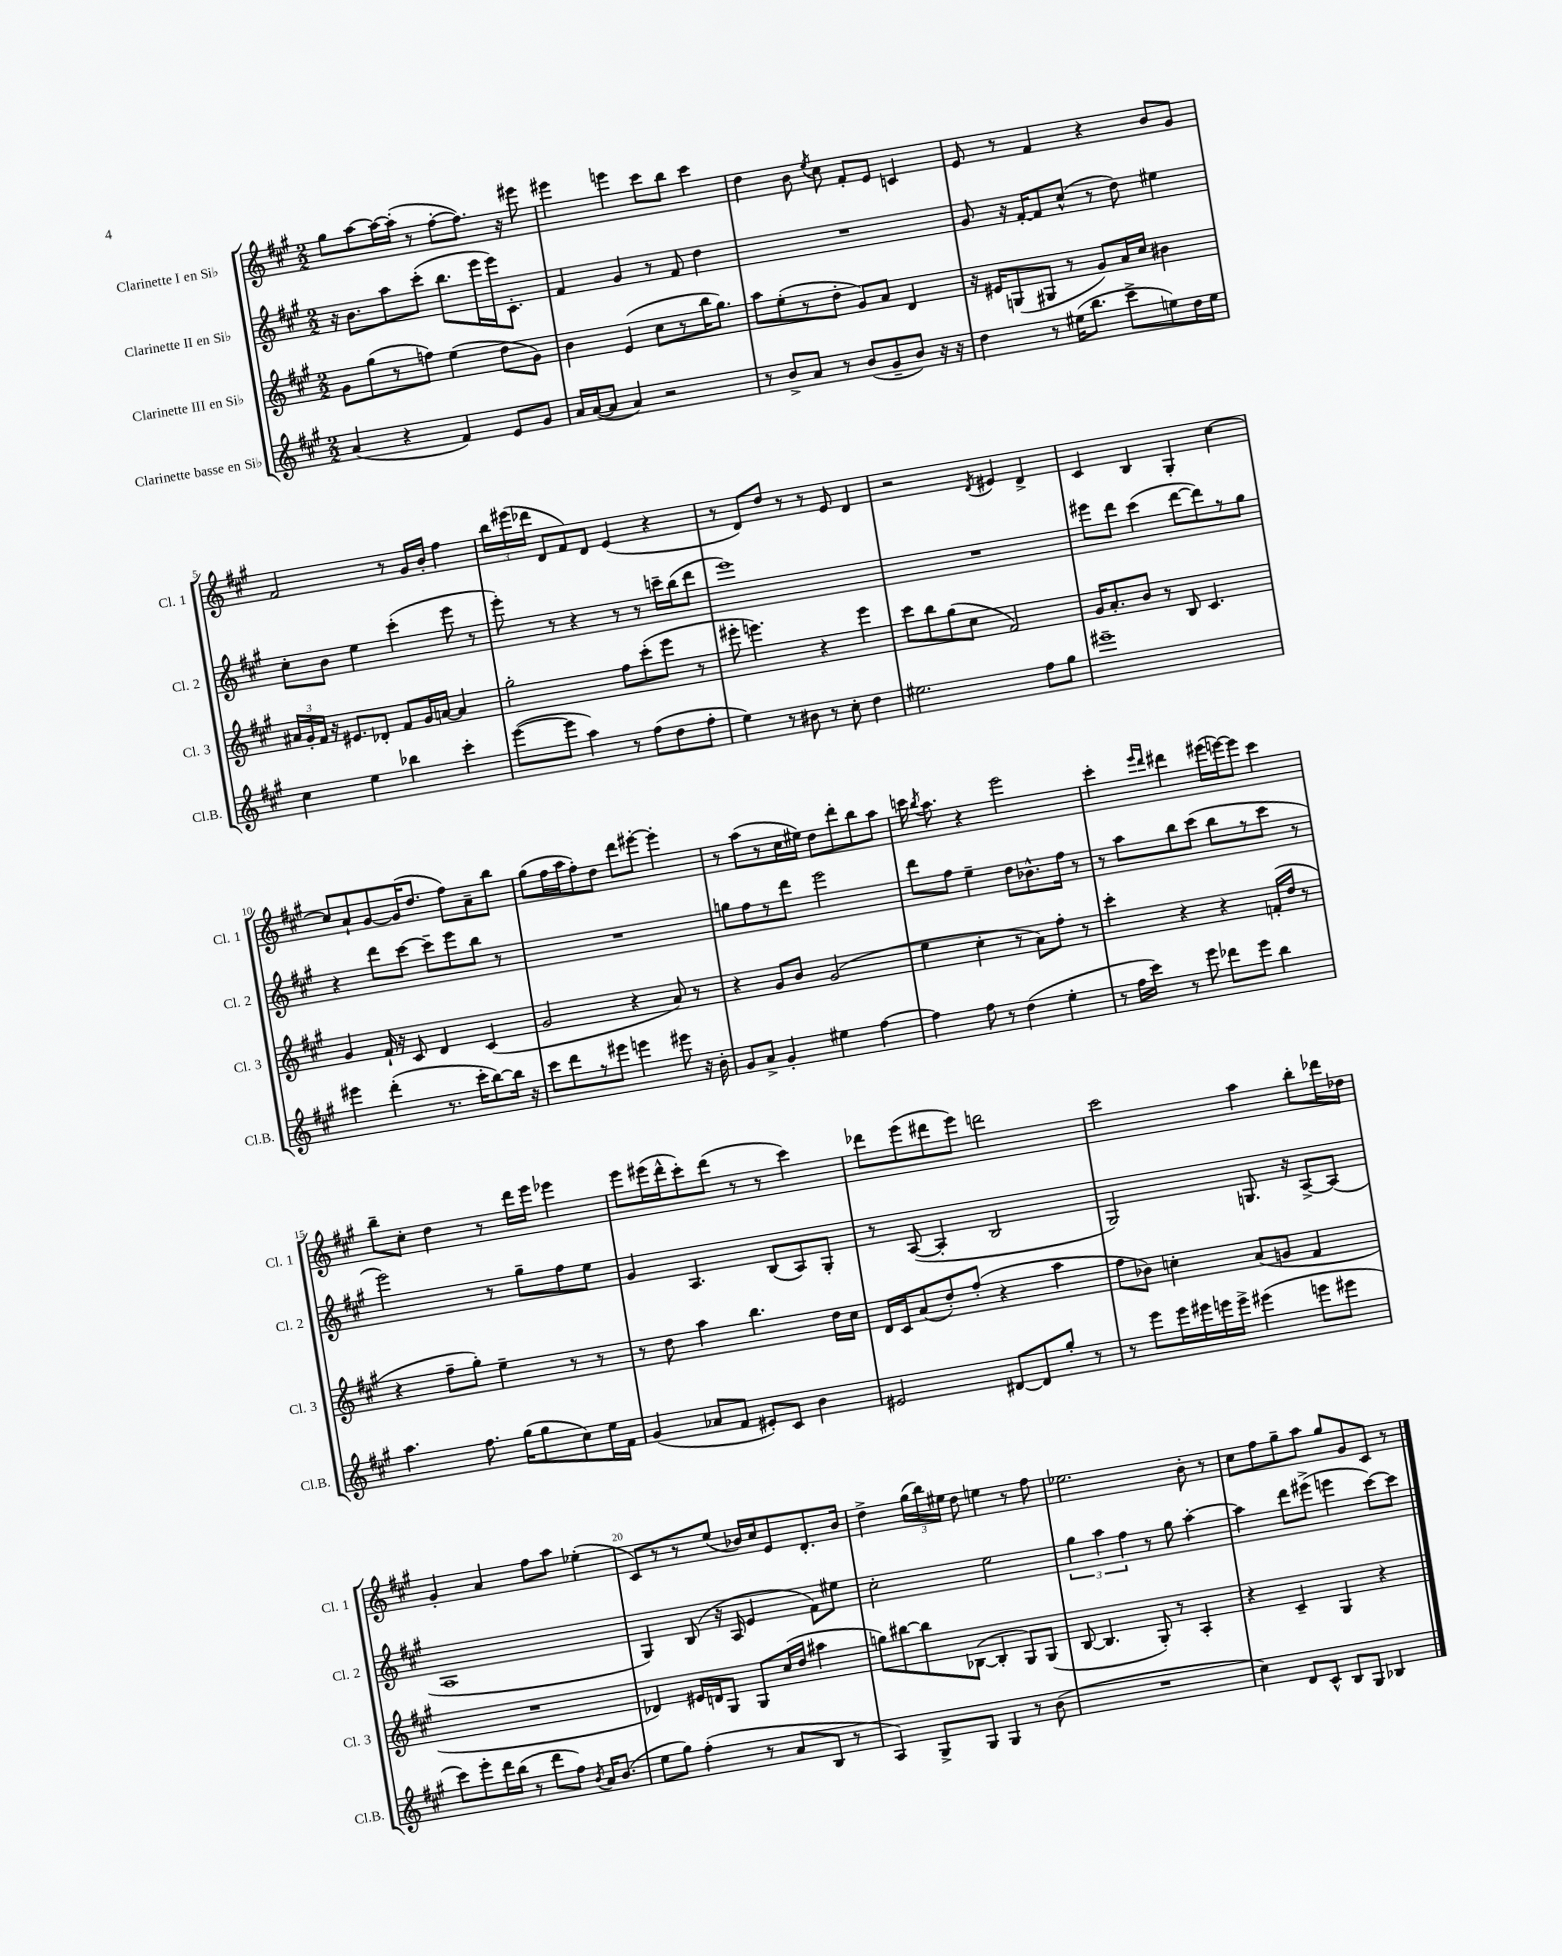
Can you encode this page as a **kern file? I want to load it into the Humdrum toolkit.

**kern	**kern	**kern	**kern
*part4	*part3	*part2	*part1
*staff4	*staff3	*staff2	*staff1
*I"Clarinette basse en Si♭	*I"Clarinette III en Si♭	*I"Clarinette II en Si♭	*I"Clarinette I en Si♭
*I'Cl.B.	*I'Cl. 3	*I'Cl. 2	*I'Cl. 1
*clefG2	*clefG2	*clefG2	*clefG2
*k[f#c#g#]	*k[f#c#g#]	*k[f#c#g#]	*k[f#c#g#]
*M2/2	*M2/2	*M2/2	*M2/2
=1	=1	=1	=1
(4a/	8g#\L	16r	8gg#\L
.	.	8.b\L	.
.	(8gg#\	.	[8aa\
4r	8r	8aa\	16aa\L_
.	.	.	(16aa'\JJ]
.	8ffn\J)	(8ccc#'\J	8r
4f#/)	(4ee\	8.bb\L	[8ff#'\L
.	.	.	8.ff#\J])
.	.	16eee\L	.
8e/L	8dd\L	16eee\J)	.
.	.	8.c#'\J	16r
8g#/J	8g#\J)	.	8eee#X\
=2	=2	=2	=2
16a/LL	4b\	4f#/	4eee#X\
([16a/J	.	.	.
8a/J]	.	.	.
4a/)	(4e/	4g#/	4eeen\
2r	8cc#\L	8r	8ccc#\L
.	8r	8f#/	8bb\J
.	16bb\K	4dd\	4ccc#\
.	8.gg#\J)	.	.
=3	=3	=3	=3
8r	8aa\L	1r	4dd\
8b^/L	(8ee'\	.	.
8a/J	8r	.	8b\
.	.	.	8qee/
8r	8dd'\J	.	8cc#\
(8b/L	8g#/L)	.	8f#'/L
8g#~/	8a/J	.	8e/J
8b/J)	4d/	.	4cn/
16r	.	.	.
16r	.	.	.
=4	=4	=4	=4
4dd\	16r	8g#/	8e/
.	16e#X/KL	.	.
.	(8Gn/	16r	8r
.	.	[16f#'/KL	.
8r	8G#X/J	8f#/]	4f#/
(16ee#X\KL	8r	(8cc#^^/J	.
8.bb\J	.	.	.
.	8g#/L)	8r	4r
8ccc#^\L	16a/L	8dd\)	.
.	16cc#/JJ	.	.
8een\)	4b#X\	4ee#X\	8b/L
16dd\L	.	.	8g#/J
16ee\JJ	.	.	.
!!LO:LB:g=z
=5	=5	=5	=5
4cc#\	24a#X/LL	8cc#'\L	2f#/
.	24g#'/	.	.
.	24f#/JJ	.	.
.	16r	8b\J	.
.	8.e#X/L	.	.
4ee\	.	4ee\	.
.	8d-X'/J	.	.
4bb-X\	8f#/L	(4ccc#'\	8r
.	16g#/L	.	16g#/LL
.	[16an/JJ	.	16b'/JJ
4ccc#'\	4a/]	8eee\	4ff#\
.	.	8r	.
=6	=6	=6	=6
([8eee\L	2gg#'\	8eee'\)	24bb\LL
.	.	.	(24eee#X\
.	.	.	24ddd-X\JJ
8eee\J]	.	8r	8d/L
4aa\)	.	4r	8f#/)
.	.	.	8d/J
8r	8ff#\L	8r	(4e/
(8ff#\L	(8ccc#'\	8r	.
8dd\	8eee\J	16cccn~\LL	4r
.	.	(16bb\J	.
8ff#'\J	8r	8ddd\J	.
=7	=7	=7	=7
4ee\)	8eee#X'\	1eee)	8r
.	4.eeen\)	.	8d/L)
8r	.	.	8dd/J
8b#X\	.	.	8r
8r	4r	.	8r
8cc#'\	.	.	8e/
4dd\	4eee\	.	4d/
=8	=8	=8	=8
2.ee#X\	8ccc#\L	1r	2r
.	8bb\	.	.
.	(8gg#\	.	.
.	8cc#\J	.	.
.	.	.	8qd/
.	2f#/)	.	4e#X/
8ff#\L	.	.	4d^/
8gg#\J	.	.	.
=9	=9	=9	=9
1eee#X~	16g#/KL	8eee#X\L	4c#/
.	8.a'/	.	.
.	.	8ddd\J	.
.	8b/J	(4ccc#\	4B/
.	8r	.	.
.	8B/	[8ddd\L	4G#'/
.	4.c#/	8ddd\])	.
.	.	8r	[4cc#\
.	.	8gg#\J	.
!!LO:LB:g=z
=10	=10	=10	=10
4eee#X\	4g#/	4r	8cc#/L]
.	.	.	8a`/
(4ddd'\	16f#`/	8ddd\L	[8g#/
.	16r	.	.
.	8c#/	[8ccc#\J	(16g#/K]
.	.	.	8.dd/J
8.r	4d/	8ccc#~\L]	.
.	.	8eee\	8ff#\L)
16ccc#'\KL	.	.	.
[8bb\)	(4c#/	8bb\J	8a~\
16bb\Jk]	.	8r	8bb\J
16r	.	.	.
=11	=11	=11	=11
8ccc#\L	2g#/	1r	(8gg#\L
8ddd\	.	.	16ff#\L
.	.	.	16aa\J
8r	.	.	8ff#'\)
8eee#X\J	.	.	8dd\J
4eeen\	4r	.	8ddd\L
.	.	.	[8eee#X'\J
8eee#X\	8a/)	.	4eee#'\]
16r	8r	.	.
16b'\	.	.	.
=12	=12	=12	=12
8g#/L	4r	8ggn\L	8r
8a^/J	.	8ff#\	(8aa\L
4g#'/	8g#/L	8r	8r
.	8b/J	8ddd\J	16cc#\L
.	.	.	16ee#X\JJ)
4ee#X\	(2g#/	2eee\	8dd\L
.	.	.	8ddd'\
[4ff#\	.	.	8bb\
.	.	.	8aa\J
=13	=13	=13	=13
4ff#\]	4ee\	8ddd\L	16cccn\
.	.	.	8qbb/
.	.	.	8.aa\
.	.	8ff#\J	.
8ff#\	4cc#'\	4ee~\	4r
8r	.	.	.
(4dd\	8r	8dd\L	2eee\
.	8a\L)	8.b-X^^\	.
4ee'\	8ff#'\J	.	.
.	.	16ff#\Jk	.
.	8r	8r	.
=14	=14	=14	=14
8r	4ccc#'\	8r	4ccc#'\
16ff#\LL	.	8aa\L	.
16ccc#\JJ)	.	.	.
.	.	.	16qqeee/LL
.	.	.	16qqddd/JJ
8r	4r	8bb\	4ddd#X\
8eee\	.	(8ccc#\J	.
8ddd-X\L	4r	8bb\L	(16eee#X\LL
.	.	.	[16eeen\J)
8eee\J	.	8r	8eee\J]
4bb\	(16fn'/LL	8ccc#\J	4ccc#\
.	16dd/JJ	.	.
.	8r	8r	.
!!LO:LB:g=z
=15	=15	=15	=15
4.aa\	4r	2eee\)	8bb~\L
.	.	.	8cc#'\J
.	8ff#~\L	.	4dd\
8.ff#\	8gg#'\J)	.	.
.	4ee~\	8r	8r
(16gg#\KL	.	.	.
8gg#\	.	8gg#~\L	16ddd\LL
.	.	.	16eee\JJ
8cc#\)	8r	8ff#\	4eee-X\
16ee\L	8r	8ee\J	.
16f#\JJ	.	.	.
=16	=16	=16	=16
(4g#/	8r	4g#/	8eee\L
.	8dd\	.	(16eee#X\L
.	.	.	16ddd^^\J
8a-X/L	4aa\	4.A/	8ccc#'\)
8f#/J	.	.	(8ddd\J
8e#X'/L)	4.bb\	.	8r
8c#/J	.	(8B/L	8r
4b\	.	8A/)	4ccc#\)
.	16dd\LL	8G#'/J	.
.	16cc#\JJ	.	.
=17	=17	=17	=17
2e#X/	16d/LL	8r	8ddd-X\L
.	16c#/J	.	.
.	(8a/	([8A/	(8eee\
.	8dd'/)	4A'/]	8ddd#X\
.	(8ff#'/J	.	8eee\J)
[8d#X/L	4r	2B/	2dddn\
8d#/]	.	.	.
8gg#'/J	4aa\	.	.
8r	.	.	.
=18	=18	=18	=18
8r	8ff#\L	2G#/)	2ccc#\
8eee\L	8b-X\J)	.	.
16eee\L	4ccn'\	.	.
16eee#X\	.	.	.
16eeen\	.	.	.
16eee^\JJ	.	.	.
(4eee#X\	(8a/L	8.Gn/	4aa\
.	8gn/J	.	.
.	.	16r	.
8eeen\L	4f#/	[8A^/L	8bb'\L
8eee#X\J	.	(8A/J]	16ddd-X\L
.	.	.	16dd-X\JJ
!!LO:LB:g=z
=19	=19	=19	=19
8ccc#\L)	1r	1A	4g#'/
8eee'\	.	.	.
16ddd\L	.	.	4a/
(16bb\JJ	.	.	.
8r	.	.	.
8ddd\L	.	.	8ff#\L
8ff#\J)	.	.	8aa\J
8qb/	.	.	.
16a/KL	.	.	(4ee-X'\
(8.b/J	.	.	.
=20	=20	=20	=20
8ee\L	4d-X/)	4G#/)	8c#/L)
8gg#\J)	.	.	8r
(4ff#'\	16e#X/LL	(8B/	8r
.	16dn/J	.	.
.	8G#/J	16r	(8ee/J
.	.	16A/	.
8r	8G#/L	4e/	16b-X/LL)
.	.	.	16cc#/J
8a/L	(16cc#/L	.	8e/
.	16dd/JJ	.	.
8B/J	4aa#X\	8f#\L)	8.d'/
8r	.	8ee#X\J	.
.	.	.	16b-/Jk
=21	=21	=21	=21
4A/)	8ggn\L)	2cc#'\	4dd^\
.	[8bb#X\	.	.
8G#^/L	8bb#\]	.	(24gg#\LL
.	.	.	24bb\)
.	.	.	24ee#X\JJ
8G#/J	([8B-X\J	.	8dd\
4G#/	4B-'/]	2ee\	4een\
8r	8G#/L)	.	8r
(8b\	(8G#/J	.	8ff#\
=22	=22	=22	=22
1r	[8B/	6gg#\	2.ee-X\
.	4.B/]	.	.
.	.	6aa\	.
.	.	6ff#\	.
.	8G#'/)	8r	.
.	8r	8gg#\	.
.	4A'/	[4aa'\	8b'\
.	.	.	8r
=23	=23	=23	=23
4cc#\)	4r	4aa\]	8cc#\L
.	.	.	8ff#\
8d/L	4c#~/	8ddd\L	8gg#~\
8c#^^/J	.	(8eee#X^\J	8aa\J
8B/L	4G#/	4eeen\	8gg#/L
8G#/J	.	.	8g#/
4B-X/	4r	[8ccc#\L)	8c#/J
.	.	8ccc#\J]	8r
==	==	==	==
*-	*-	*-	*-
